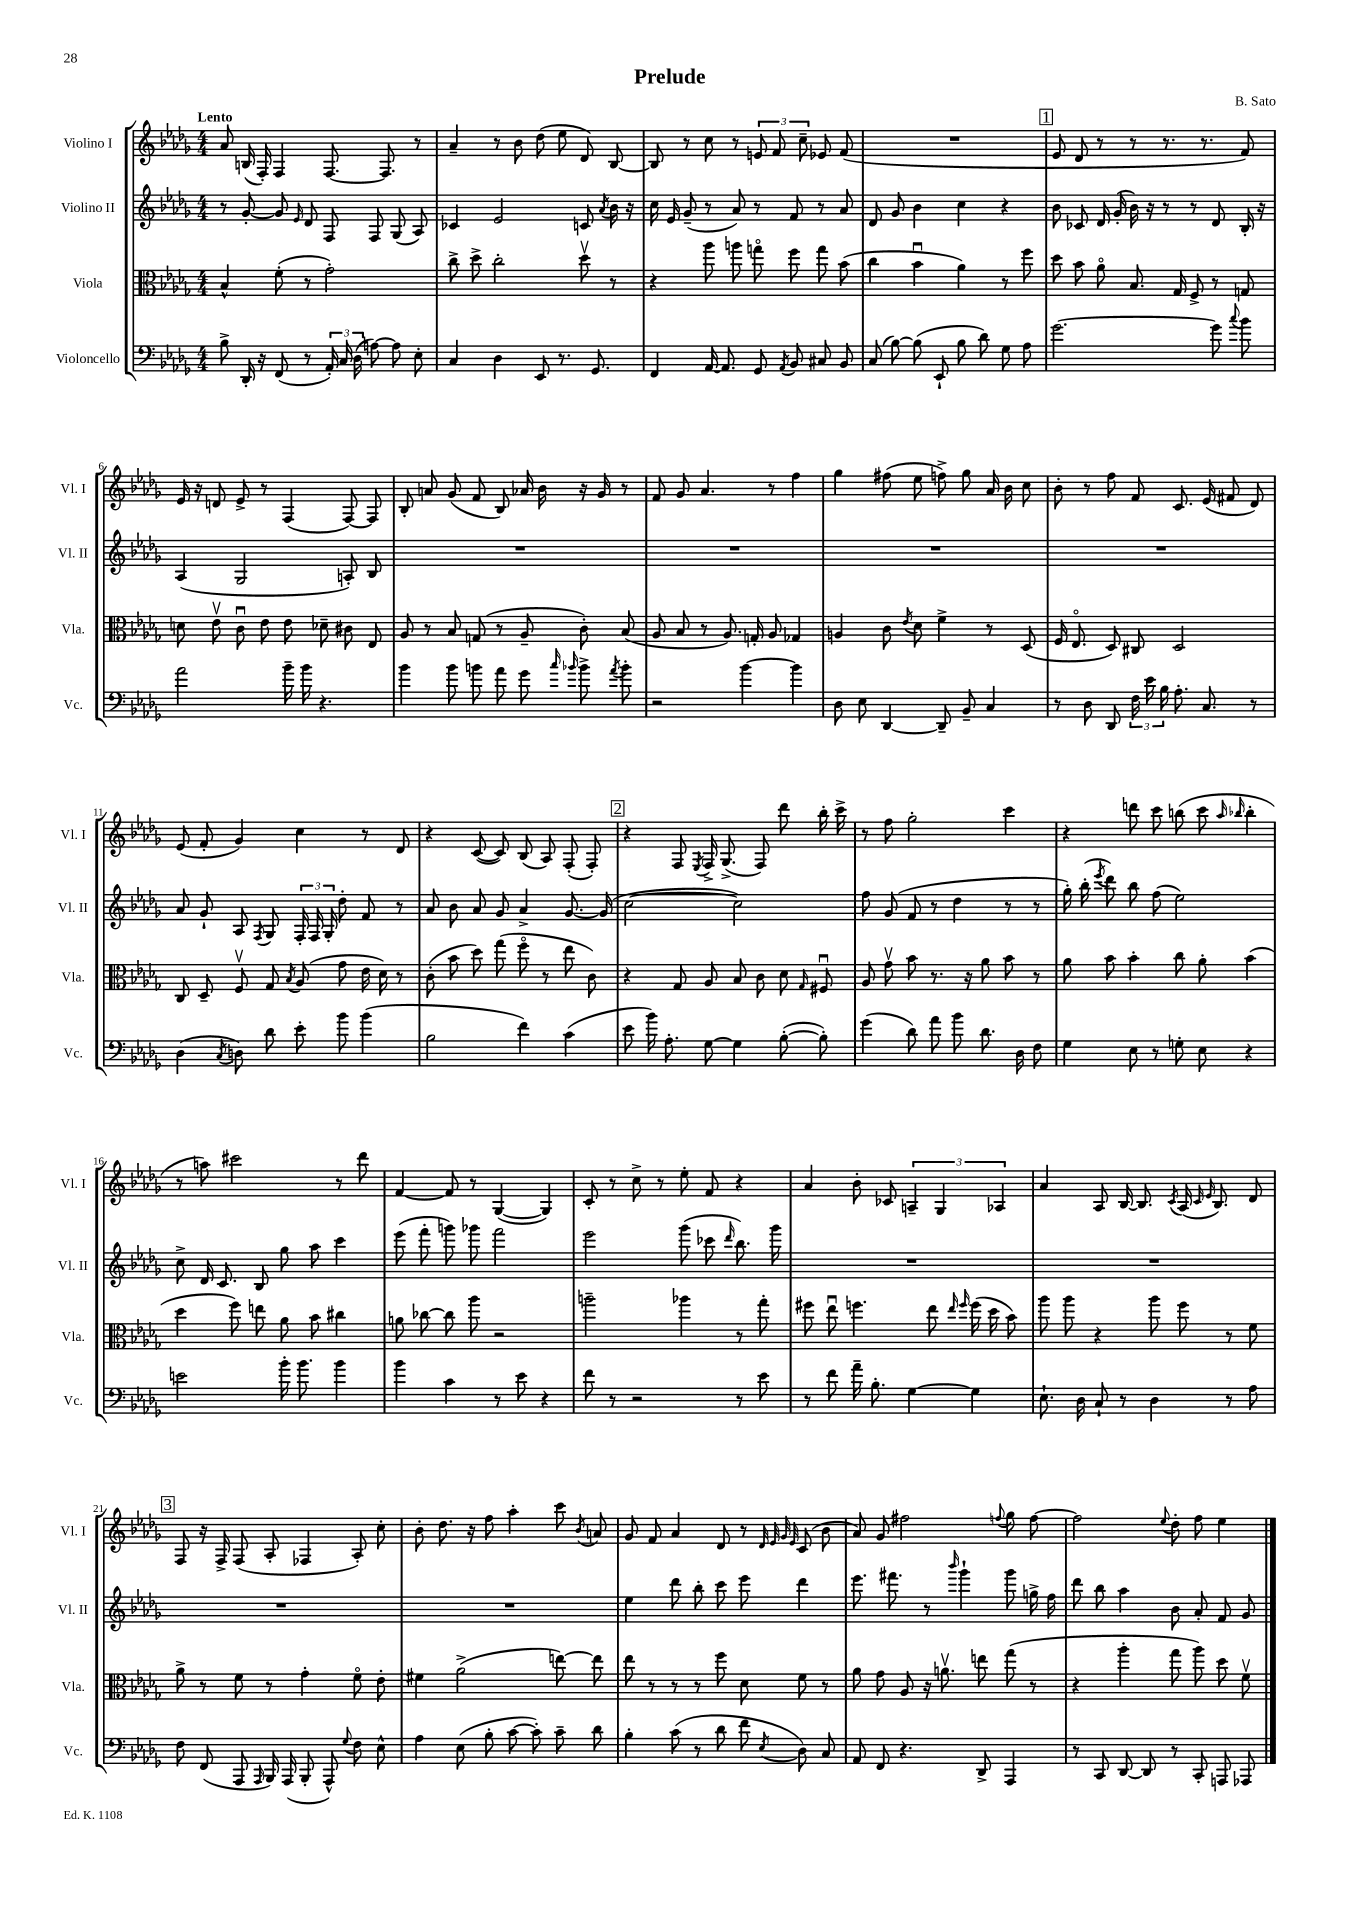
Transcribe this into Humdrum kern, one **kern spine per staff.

**kern	**kern	**kern	**kern
*part4	*part3	*part2	*part1
*staff4	*staff3	*staff2	*staff1
*I"Violoncello	*I"Viola	*I"Violino II	*I"Violino I
*I'Vc.	*I'Vla.	*I'Vl. II	*I'Vl. I
*clefF4	*clefC3	*clefG2	*clefG2
*k[b-e-a-d-g-]	*k[b-e-a-d-g-]	*k[b-e-a-d-g-]	*k[b-e-a-d-g-]
*M4/4	*M4/4	*M4/4	*M4/4
=1	=1	=1	=1
!	!	!	!LO:TX:a:B:t=Lento
8B-^\	4B-^^/	8r	8a-/
16DD-'/	.	[8g-'/	(16Bn/
16r	.	.	16F'/)
(8FF/	(8f'\	8g-/]	4F/
.	.	16qqe-/	.
8r	8r	8d-/	.
24AA-'/)	2g-'\)	8F/	[8.F/
24C/	.	.	.
(24D-\	.	.	.
[8An\)	.	8F/	.
.	.	.	8.F/]
8A\]	.	(8G-/	.
8E-'\	.	8A-/)	8r
=2	=2	=2	=2
4C/	8cc^\	4c-X/	4a-~/
.	8dd-^\	.	.
4D-\	2cc'\	2e-/	8r
.	.	.	8b-\
8EE-/	.	.	(8dd-\
8.r	.	.	8ee-\
.	8dd-v\	8cn/	8d-/)
8.GG-/	.	.	.
.	.	8qa-/	.
.	8r	16b-\	[8B-/
.	.	16r	.
=3	=3	=3	=3
4FF/	4r	16cc\	8B-/]
.	.	16e-/	.
.	.	(8g-~/	8r
[16AA-/	8aa-\	8r	8cc\
8.AA-/]	.	.	.
.	8aan\	8a-/)	8r
8GG-/	8ggn\	8r	12en/
.	.	.	12f/
8qAA-/	.	.	.
8BB-/	8ff\	8f/	.
.	.	.	12cc~\
8C#X/	8gg\	8r	8e-X/
8BB-/	(8b-\	8a-/	(8f/
=4	=4	=4	=4
(8C/	4cc\	8d-/	1r
[8B-\)	.	8g-/	.
(8B-\]	4b-u\	4b-\	.
8EE-`/	.	.	.
8B-\	4a-\)	4cc\	.
8d-\)	.	.	.
8G-\	8r	4r	.
8A-\	8ff\	.	.
!!LO:REH:place=s1:t=1
=5	=5	=5	=5
[2.g-\	8dd-\	8b-\	8e-/
.	8b-\	8c-X/	8d-/
.	8a-\	16d-/	8r
.	.	(16g-'/	.
.	8.B-/	16b-\)	8r
.	.	16r	.
.	.	8r	8.r
.	16G-/	.	.
.	8F^/	8r	.
.	.	.	8.r
8g-\]	8r	8d-/	.
8qqcc/	.	.	.
8b-\	8Gn/	16B-'/	8f/)
.	.	16r	.
!!LO:LB:g=z
=6	=6	=6	=6
2a-\	8dn\	(4A-/	16e-/
.	.	.	16r
.	8e-v\	.	8dn/
.	8cu\	2G-/	8e-^/
.	8e-\	.	8r
16b-~\	8e-\	.	(4F/
16b-\	.	.	.
4.r	8d-X~\	.	.
.	8c#X\	8An'/)	[8F/)
.	8E-/	8B-/	8F/]
=7	=7	=7	=7
4b-\	8A-/	1r	8B-'/
.	8r	.	8an/
8b-\	8B-/	.	(8g-/
8bn\	(8Gn/	.	8f/
8a-\	8r	.	8B-/)
8g-\	8A-~/	.	16a-X/
.	.	.	16b-\
16qqcc/	.	.	.
16qqb-X/	.	.	.
8b-^\	8c'\)	.	16r
.	.	.	16g-/
8qa-/	.	.	.
8b-'\	(8B-/	.	8r
=8	=8	=8	=8
2r	8A-/	1r	8f/
.	8B-/	.	8g-/
.	8r	.	4.a-/
.	8.A-/)	.	.
[4b-\	.	.	.
.	16Gn'/	.	.
.	8A-/	.	8r
4b-\]	4G-X/	.	4ff\
=9	=9	=9	=9
8D-\	4An/	1r	4gg-\
8E-\	.	.	.
[4DD-/	8c\	.	(8ff#X\
.	8qe-/	.	.
.	8d-\	.	8ee-\
8DD-~/]	4f^\	.	8ffn^\)
8BB-~/	.	.	8gg-\
4C/	8r	.	16a-/
.	.	.	16b-\
.	(8D-/	.	8cc\
=10	=10	=10	=10
8r	16F/	1r	8b-'\
.	8.E-/	.	.
8D-\	.	.	8r
8DD-/	8D-/)	.	8ff\
24F\	8C#X/	.	8f/
24e-\	.	.	.
24B-\	.	.	.
8.A-'\	2D-/	.	8.c/
8.C/	.	.	(16e-/
.	.	.	8f#X/
8r	.	.	8d-/)
!!LO:LB:g=z
=11	=11	=11	=11
(4D-\	8C/	8a-/	(8e-/
.	8D-~/	8g-`/	8f'/
8qC/	.	.	.
8Dn\)	8Fv/	8A-/	4g-/)
.	.	8qF/	.
8d-\	8G-/	8G-/	.
.	8qB-/	.	.
8e-'\	(8A-/	24F'/	4cc\
.	.	24F/	.
.	.	24G-'/	.
8b-\	8g-\	8dd-'\	.
(4b-\	16e-\	8f/	8r
.	16d-\)	.	.
.	8r	8r	8d-/
=12	=12	=12	=12
2B-\	(8c'\	8a-/	4r
.	8b-\	8b-\	.
.	8dd-\)	8a-/	([8c/
.	(8gg-\	8g-/	8c/])
4f\)	8ff\	4a-^/	(8B-/
.	8r	.	8A-/)
(4c\	8ee-\	[8.g-/	(8F'/
.	8c\)	.	8F'/)
.	.	(16g-/]	.
!!LO:REH:place=s1:t=2
=13	=13	=13	=13
8e-\	4r	[2cc\	4r
16b-\)	.	.	.
8.A-'\	.	.	.
.	8G-/	.	8F/
.	.	.	8qE-/
[8G-\	8A-/	.	16F^/
.	.	.	(8.G-^/
4G-\]	8B-/	2cc\])	.
.	8c\	.	8F/)
([8B-'\	8d-\	.	8ddd-\
.	16qqG-/	.	.
8B-'\])	8F#Xu/	.	16bb-'\
.	.	.	16ccc^\
=14	=14	=14	=14
(4g-\	8A-/	8ff\	8r
.	8g-v\	(8g-/	8ff\
8d-\)	8b-\	8f/	2gg-'\
8a-\	8.r	8r	.
8b-\	.	4dd-\	.
.	16r	.	.
8.d-\	8a-\	.	.
.	8b-\	8r	4ccc\
16D-\	.	.	.
8F\	8r	8r	.
=15	=15	=15	=15
4G-\	8a-\	16gg-'\)	4r
.	.	(16bb-'\	.
.	.	8qeee-/	.
.	8b-\	8ddd-\)	.
8E-\	4b-'\	8bb-\	8dddn\
8r	.	(8ff\	8ccc\
8Gn'\	8cc\	2ee-\)	(8bbn\
8E-\	8a-'\	.	8ccc\
.	.	.	16qqaa-/
.	.	.	16qqbb-X/
4r	(4b-\	.	4bb-'\
!!LO:LB:g=z
=16	=16	=16	=16
2en\	4dd-\	8cc^\	8r
.	.	16d-/	8aan\)
.	.	8.c/	.
.	8ff\)	.	2ccc#X\
.	8een\	8B-/	.
16b-'\	8a-\	8gg-\	.
8.b-\	.	.	.
.	8b-\	8aa-\	.
4b-\	4cc#X\	4ccc\	8r
.	.	.	8ddd-\
=17	=17	=17	=17
4b-\	8an\	(8eee-\	[4f/
.	[8cc-X\	8fff'\	.
4c\	8cc-\]	8gggn\)	8f/]
.	8aa-\	8ggg-X\	8r
8r	2r	2fff\	([4G-/
8e-\	.	.	.
4r	.	.	4G-/])
=18	=18	=18	=18
8f\	2aan~\	2eee-\	8c'/
8r	.	.	8r
2r	.	.	8cc^\
.	.	.	8r
.	4aa-X\	(8ggg-\	8ee-'\
.	.	8ccc-X\	8f/
.	.	16qqddd-/	.
8r	8r	8.bb-\)	4r
8e-\	8gg-'\	.	.
.	.	16ggg-\	.
=19	=19	=19	=19
8r	8ff#X\	1r	4a-/
8f\	8ee-u\	.	.
16a-~\	4.ffn\	.	8b-'\
8.B-'\	.	.	.
.	.	.	8c-X/
[4G-\	.	.	6An~/
.	8ee-\	.	.
.	.	.	6G-/
.	16qqee-/	.	.
.	16qqff/	.	.
4G-\]	(16ff\	.	.
.	16dd-\	.	.
.	.	.	6A-X/
.	8b-\)	.	.
=20	=20	=20	=20
8.E-`\	8aa-\	1r	4a-/
.	8aa-\	.	.
16D-\	.	.	.
8C`/	4r	.	8A-/
8r	.	.	[16B-/
.	.	.	8.B-/]
4D-\	8aa-\	.	.
.	.	.	8qc/
.	8ff\	.	(16A-/
.	.	.	16qqc/
.	.	.	16qqe-/
.	.	.	8.B-/)
8r	8r	.	.
8A-\	8f\	.	8d-/
!!LO:LB:g=z
!!LO:REH:place=s1:t=3
=21	=21	=21	=21
8F\	8a-^\	1r	8F/
(8FF/	8r	.	16r
.	.	.	16F^/
8AAA-/	8f\	.	(8F/
16qqAAA-/	.	.	.
16BBB-/)	8r	.	8A-'/
(16AAA-/	.	.	.
8BBB-'/	4g-'\	.	4F-X/
8AAA-^^/)	.	.	.
8qqG-/	.	.	.
8F\	8f\	.	8A-'/)
8E-^^\	8e-'\	.	8cc'\
=22	=22	=22	=22
4A-\	4f#X\	1r	8b-'\
.	.	.	8.dd-\
(8E-\	(2a-^\	.	.
.	.	.	16r
8B-'\	.	.	8ff\
[8c\	.	.	4aa-'\
8c'\])	.	.	.
8c~\	[8een\)	.	8ccc\
.	.	.	8qb-/
8d-\	8ee\]	.	8an/
=23	=23	=23	=23
4B-'\	8ee-\	4ee-\	8g-/
.	8r	.	8f/
(8c\	8r	8ddd-\	4a-/
8r	8r	8bb-'\	.
8d-\	8ff\	8ccc\	8d-/
8f\	8d-\	8eee-\	8r
.	.	.	32qqd-/
.	.	.	32qqe-/
.	.	.	32qqg-/
8qE-/	.	.	32qqe-/
8D-\)	8f\	4ddd-\	(8c/
8C/	8r	.	8b-\
=24	=24	=24	=24
8AA-/	8a-\	8.eee-\	8a-/)
8FF/	8g-\	.	8g-/
.	.	8.fff#X\	.
4.r	8A-/	.	2ff#X\
.	16r	8r	.
.	8.anv\	.	.
.	.	16qqbbb-/	.
.	.	4ggg-`\	.
8DD-^/	8een\	.	.
.	.	.	8qqffn/
4AAA-/	(8gg-\	8ggg-\	8gg-\
.	8r	16ggn^\	[8ff\
.	.	16ff\	.
=25	=25	=25	=25
8r	4r	8ddd-\	2ff\]
8CC/	.	8bb-\	.
[8DD-/	4aa-'\	4aa-\	.
8DD-/]	.	.	.
.	.	.	8qqee-/
8r	8gg-\	8b-\	8dd-'\
8CC'/	8aa-\)	8a-'/	8ff\
8AAAn/	8dd-\	8f/	4ee-\
8AAA-X/	8fv\	8g-/	.
==	==	==	==
*-	*-	*-	*-
